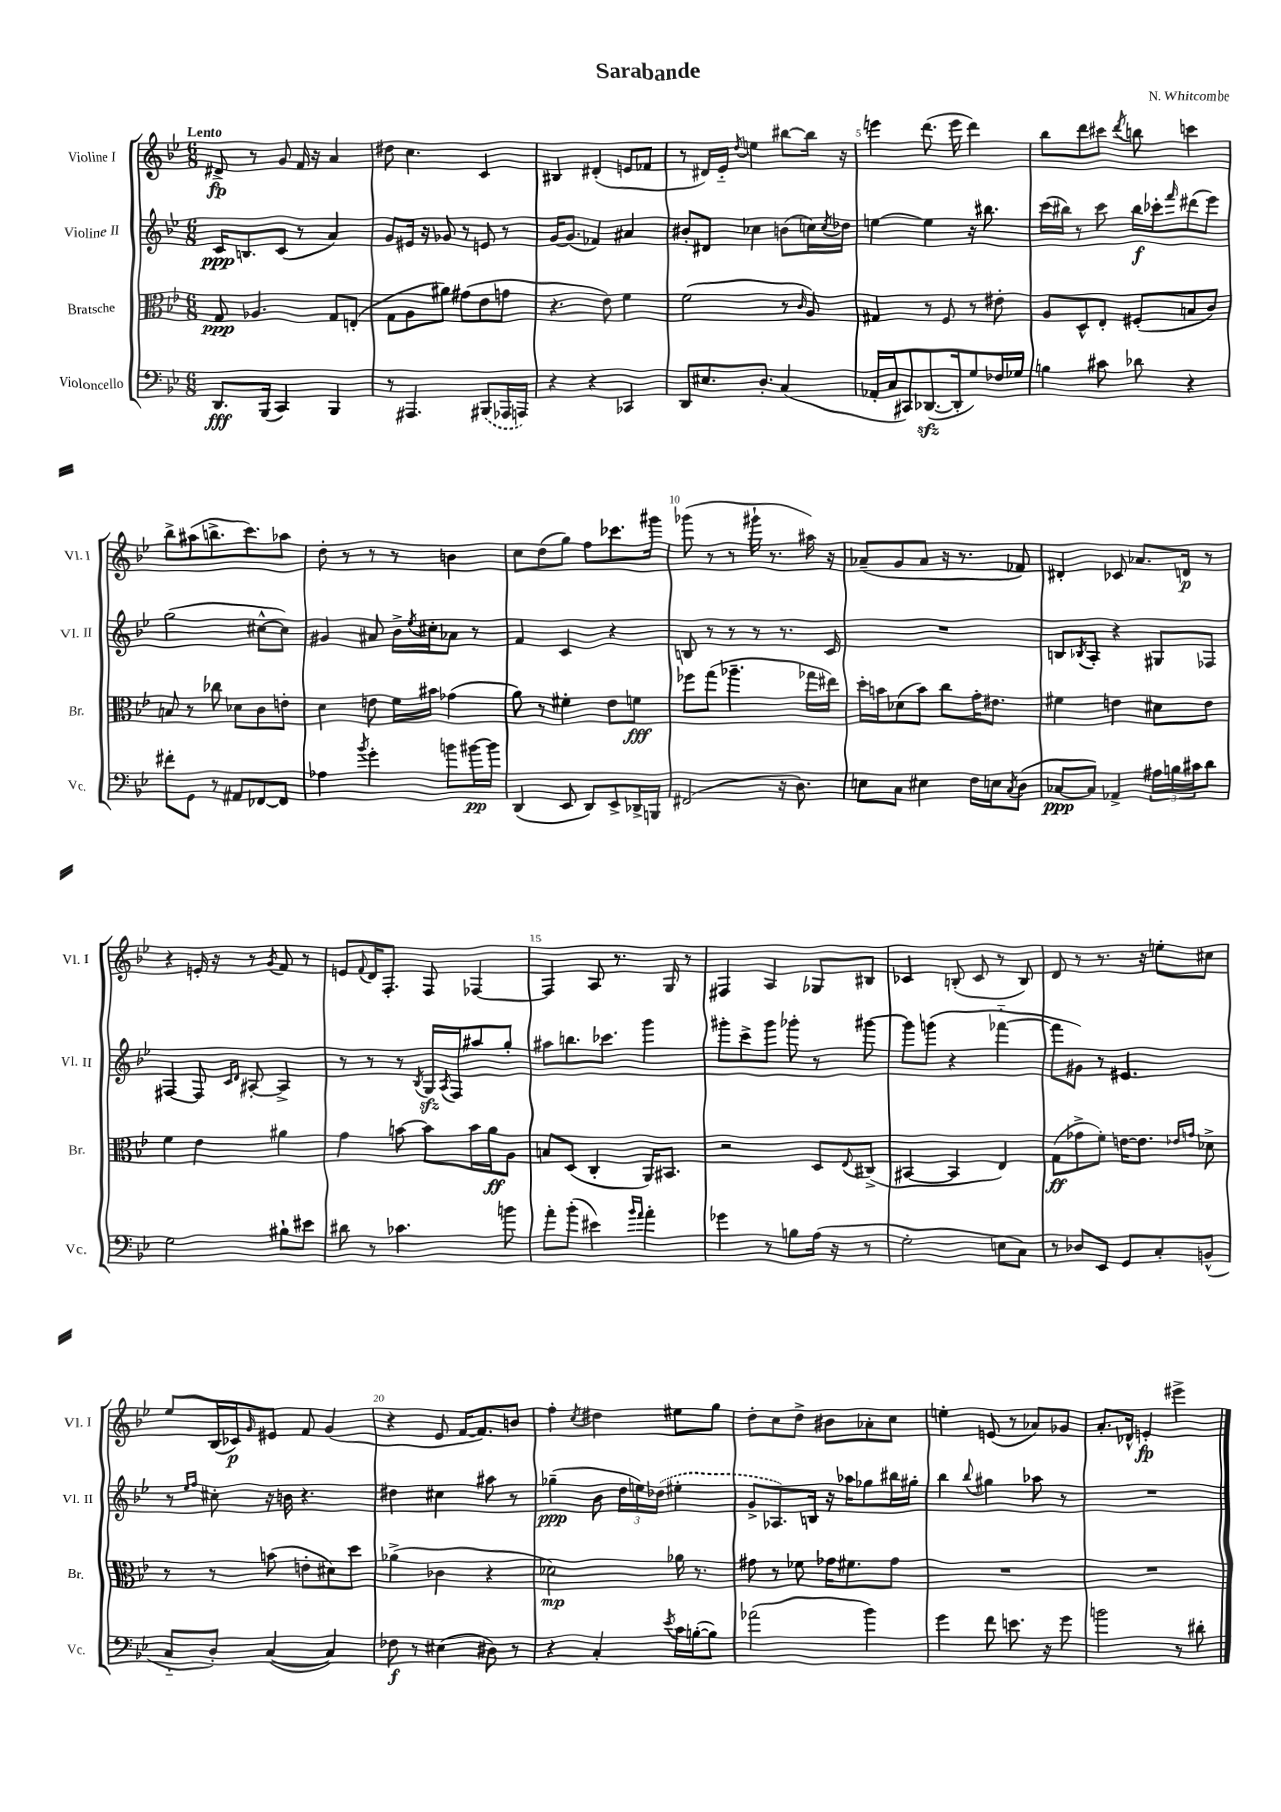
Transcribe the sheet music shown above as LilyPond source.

\header { title = "Sarabande" composer = "N. Whitcombe" }
<<
\new StaffGroup <<
\new Staff = "s0" \with { instrumentName = "Violine I" shortInstrumentName = "Vl. I" } {
    \clef treble \key bes \major \numericTimeSignature \time 6/8 \tempo "Lento"
    dis'8->\fp r8 g'8 f'16 r16 a'4 |
    dis''8 c''4. c'4 |
    bis4 dis'4-.( e'8 fes'8 |
    r8 dis'16) ees'16-_ \acciaccatura { d''8 } e''4 bis''8~ bis''16 r16 |
    e'''4 d'''8.( e'''16 d'''4) |
    bes''8 d'''8 cis'''8 \acciaccatura { d'''8 } b''8 c'''4 |
    bes''8-> ais''8( b''8.-> c'''8.) aes''8 |
    d''8-. r8 r8 r8 b'4 |
    c''8 d''8( g''8) f''8 ces'''8. gis'''16 |
    ges'''8( r8 r8 gis'''16-! r8. ais''16) r16 |
    aes'8--( g'8 aes'8 r16 r8. fes'8) |
    dis'4-. ces'8 aes'8. d'16\p r8 |
    r4 e'16-. r16 r8 \acciaccatura { g'8 } f'8 r8 |
    e'8 \appoggiatura { f'8 } d'16 f8.-. f8 fes4~ |
    fes4 a8 r8. g16 r8 |
    fis4 a4 ges8 bis8 |
    ces'4 b8-.( ces'8 r8 b8) |
    d'8 r8 r8. r16 e''8-. cis''8 |
    ees''8 bes16( ces'16\p) \grace { g'16 } eis'8 f'8 g'4( |
    r4 ees'8 f'16~ f'8.) b'8 |
    f''4-. \acciaccatura { c''8 } dis''4 eis''8 g''8 |
    d''8-. c''8 d''8-> bis'8 aes'8-. c''8 |
    e''4-. e'8( r8 aes'8) ges'8 |
    a'8.-. des'16-^ e'4-.\fp eis'''4-> \bar "|." |
}
\new Staff = "s1" \with { instrumentName = "Violine II" shortInstrumentName = "Vl. II" } {
    \clef treble \key bes \major \numericTimeSignature \time 6/8
    c'16\ppp b8. c'8( r8 a'4) |
    g'8 eis'16 r16 ges'8 r8 e'8 r8 |
    g'16~ g'8.( fes'4) ais'4 |
    bis'8-. dis'8 ces''4 b'8( c''16) \acciaccatura { c''8 } des''16 |
    e''4~ e''4 r16 bis''8. |
    c'''16( bis''16) r8 c'''8 bis''16\f ces'''16-. \grace { f'''16 } dis'''8( ees'''8) |
    g''2( cis''8~-^ cis''8) |
    gis'4 ais'8 bes'16-> \acciaccatura { ees''8 } cis''16-. aes'8 r8 |
    f'4 c'4 r4 |
    b8 r8 r8 r8 r8. c'16 |
    R2. |
    b8 \acciaccatura { bes8 } a8-. r4 gis8 fes8 |
    fis4~ fis8 \grace { c'16 d'16 } ais8~-. ais4-> |
    r8 r8 r8 \acciaccatura { bes8 } g16\sfz \acciaccatura { a8 } f16 ais''8 g''8-. |
    ais''8 b''8. ces'''8. g'''4 |
    gis'''8-. c'''8-> gis'''8 ges'''8-. r8 gis'''8~ |
    gis'''8 g'''8( r4 fes'''4~-_ |
    fes'''8 gis'8) r8 eis'4. |
    r8 \grace { ees''16 f''16 } cis''8-. r16 b'16 r4. |
    dis''4 cis''4 ais''8 r8 |
    ges''4--\ppp( bes'8 \tuplet 3/2 { d''16 e''16) \once \slurDashed des''16( } eis''4-. |
    g'8-> aes8.) b16 r16 aes''16 ges''8 bis''16 gis''16-. |
    bes''4 \appoggiatura { bes''8 } gis''4 aes''8 r8 |
    R2. \bar "|." |
}
\new Staff = "s2" \with { instrumentName = "Bratsche" shortInstrumentName = "Br." } {
    \clef alto \key bes \major \numericTimeSignature \time 6/8
    g8\ppp aes4. g8 e8-.( |
    g8 a8 ais'8) gis'8( ees'8 g'8 |
    r4. ees'8) f'4 |
    f'2( r8 \grace { c'16 } a8) |
    gis4 r8 f8 r8 eis'8-. |
    a8 d8-^ ees8-. fis8-.( b8 c'8) |
    b8 r8 ces''8 des'8 c'8 e'8-. |
    d'4 e'8 f'16 bis'16 ges'4( |
    a'8) r8 fis'4-. ees'8 f'8\fff |
    fes''8 g''8( aes''4.-- ges''16 eis''16) |
    d''16-. b'16 des'8( b'8) c''8 g'16-. eis'8. |
    fis'4 e'4 dis'8 e'8 |
    f'4 ees'4 ais'4 |
    g'4 b'8~ b'8 b'16 a'16\ff a8 |
    b8 d8( c4-. a,16) bis,8. |
    r2 d8 \appoggiatura { ees8 } cis8->( |
    bis,4~ bis,4 ees4) |
    g8\ff( ges'8-> f'8-.) e'16~ e'8. \grace { ees'16 g'16 } des'8-> |
    r8 r8 b'8( e'8-. dis'8) d''8 |
    aes'4->( ces'4 r4 |
    des'2\mp) aes'16 r8. |
    gis'8 r8 fes'8 ges'16 fis'8. ges'8 |
    R2. |
    R2. \bar "|." |
}
\new Staff = "s3" \with { instrumentName = "Violoncello" shortInstrumentName = "Vc." } {
    \clef bass \key bes \major \numericTimeSignature \time 6/8
    d,8.\fff bes,,16( c,4) bes,,4 |
    r8 ais,,4. \once \slurDashed bis,,8( aes,,16 a,,16) |
    r4 r4 ces,4 |
    d,8 eis8. d8.-. c4( |
    aes,16-. c16 cis,8) des,8.~\sfz( des,16-. g8) fes16 ges16 |
    b4 cis'8 des'8 r4 |
    fis'8-. g,8 r8 ais,8 fes,8~ fes,8 |
    aes4 \acciaccatura { bes'8 } g'4-. b'8 bis'16~\pp bis'16 |
    d,4( ees,8 d,8) ees,8-> des,16-> b,,16 |
    fis,2( r16 d8.) |
    e8 c8 eis4 f16 e16 \acciaccatura { c8 } d8( |
    ces8~\ppp ces8) aes,4-> \tuplet 3/2 { ais16 b16 cis'16 } d'8 |
    g2 bis8-! eis'8 |
    dis'8 r8 ces'4. b'8 |
    a'8-. bes'8-.( eis'4) \grace { bes'16 a'16 } a'4-. |
    ges'4 r8 b8 a16( r16 r8 |
    g2-. e8 c8) |
    r8 des8 ees,8 g,8 c8-. b,8-^( |
    c8-_ d8-.) c4~( c4) |
    fes8\f r8 eis4( dis8) r8 |
    r4 c4-. \acciaccatura { ees'8 } c'16 b16~-.( b8) |
    aes'2( bes'4) |
    g'4 f'8 e'8. r16 g'8 |
    b'2 r8 dis'8-. \bar "|." |
}
>>
>>
\layout { \context { \Score \override BarNumber.break-visibility = ##(#f #t #t) barNumberVisibility = #(every-nth-bar-number-visible 5) } }
